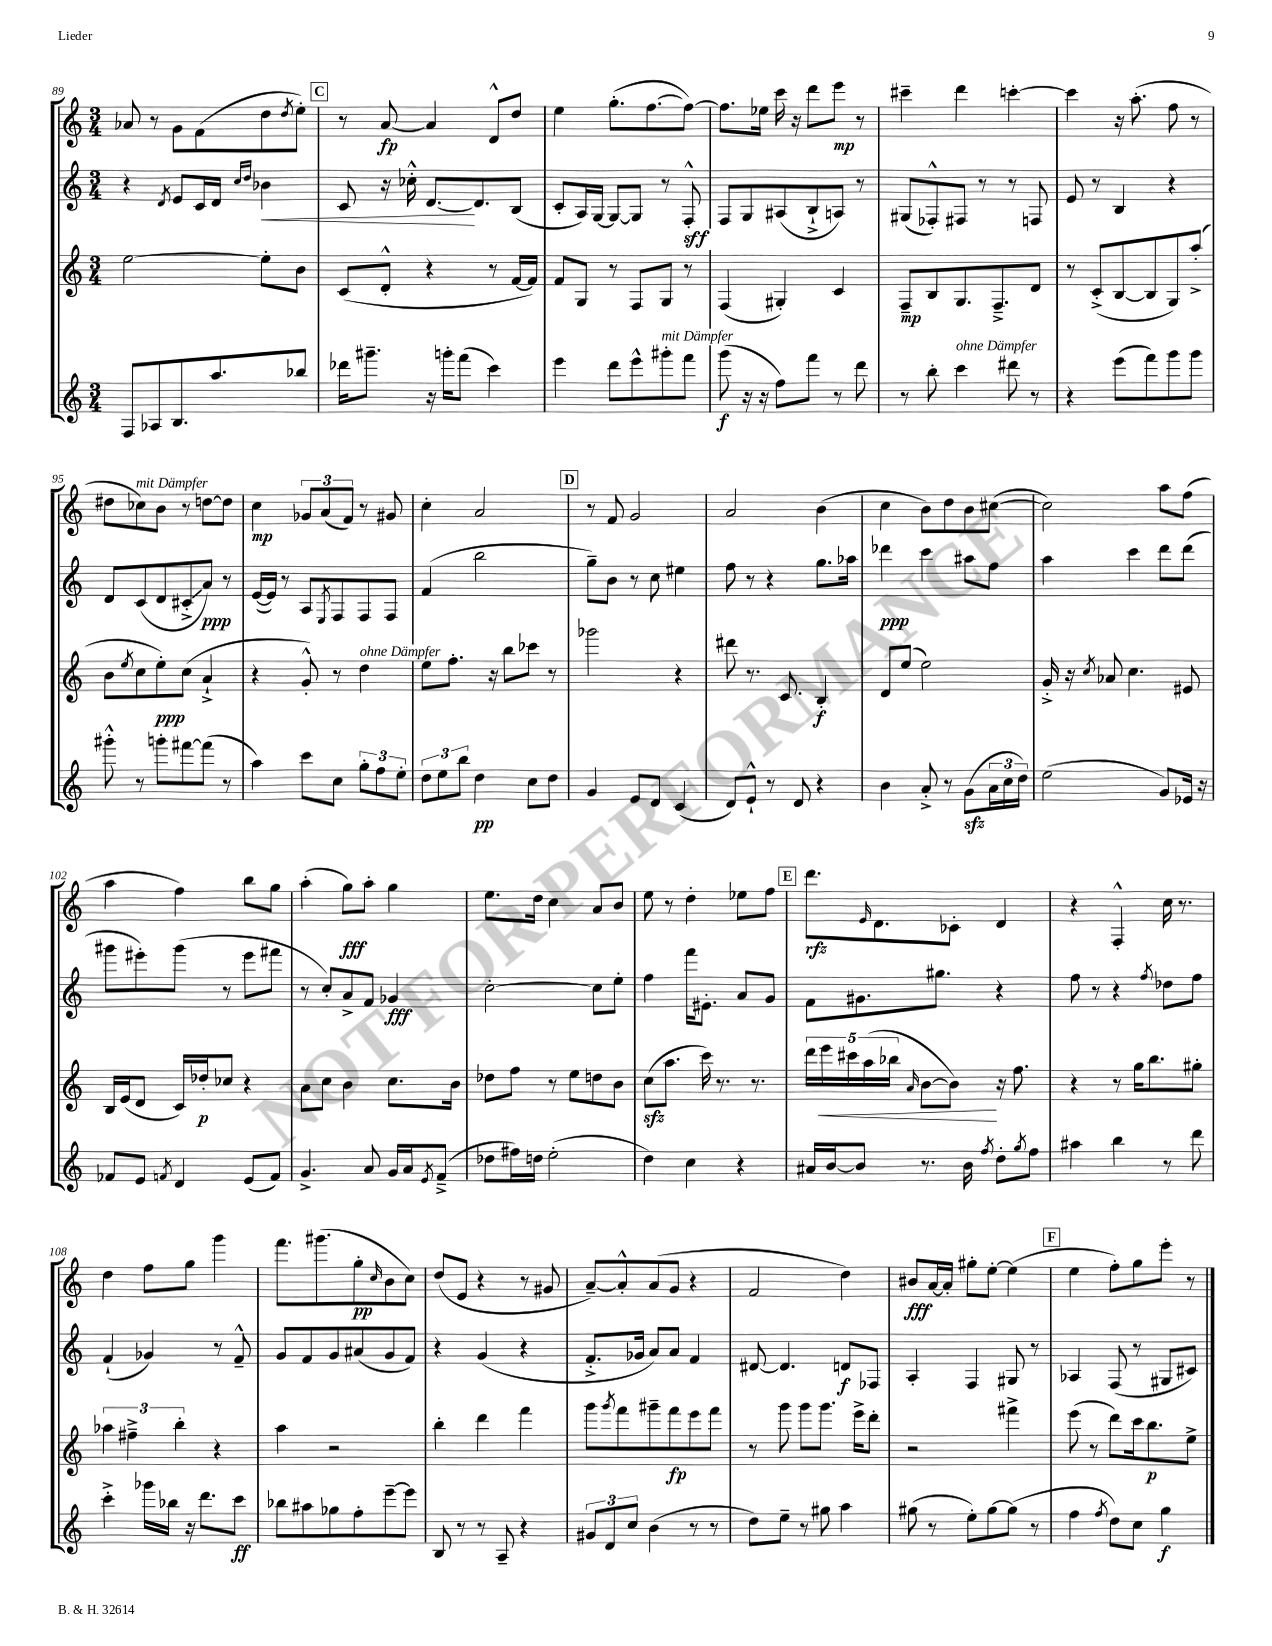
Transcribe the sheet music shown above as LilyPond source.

<<
\new StaffGroup <<
\new Staff = "s0" {
    \clef treble \key c \major \numericTimeSignature \time 3/4
    aes'8 r8 g'8 f'8( d''8 \acciaccatura { d''8 } e''8-.) |
    \mark \markup { \box "C" } r8 a'8~\fp a'4 d'8-^ d''8 |
    e''4 g''8.-.( f''8.~ f''8~) |
    f''8. ees''16 c'''16 r16 d'''8 e'''8\mp r8 |
    cis'''4-- d'''4 c'''4~-. |
    c'''4 r16 a''8.-.( f''8 r8 |
    dis''8 ces''8^\markup { \italic "mit Dämpfer" }) b'8 r8 d''8~ d''8 |
    c''4\mp \tuplet 3/2 { ges'8 a'8( f'8) } r8 gis'8 |
    c''4-. a'2 |
    \mark \markup { \box "D" } r8 f'8 g'2 |
    a'2 b'4( |
    c''4 b'8) d''8 b'8 cis''8~( |
    cis''2) a''8 f''8( |
    a''4 f''4) b''8 g''8 |
    a''4-.( g''8\fff) a''8-. g''4 |
    e''8. d''16 c''4 a'8 b'8 |
    e''8 r8 d''4-. ees''8 f''8 |
    \mark \markup { \box "E" } d'''8.\rfz \grace { e'16 } d'8. ces'8-. d'4 |
    r4 f4-.-^ c''16 r8. |
    d''4 f''8 g''8 g'''4 |
    f'''8. gis'''8.( g''8-.\pp \grace { c''16 } b'8 c''8) |
    d''8( e'8 r4 r8 gis'8 |
    a'8~--) a'8-.-^ a'8( g'8 r4 |
    f'2 d''4) |
    bis'8\fff a'16~ a'16-. gis''8-. e''8~-. e''4( |
    \mark \markup { \box "F" } e''4 f''8-.) g''8 e'''8-. r8 \bar "|." |
}
\new Staff = "s1" {
    \clef treble \key c \major \numericTimeSignature \time 3/4
    r4 \acciaccatura { d'8 } e'8 c'16 d'16 \grace { c''16 d''16 } bes'4\< |
    \mark \markup { \box "C" } c'8 r16 ces''16-.-^ d'8.~\! d'8. b8( |
    c'8-. a16) g16~ g8~ g8 r8 f8-.-^\sff |
    f8 g8 ais8( b8-!-> a8) r8 |
    gis8( fes8-.-^) fis8 r8 r8 f8 |
    e'8 r8 b4 r4 |
    d'8 c'8( d'8 cis'8-.->\glissando a'8\ppp) r8 |
    e'16~( e'16) r8 a8 \acciaccatura { e8 } f8 f8 f8 |
    f'4( b''2 |
    \mark \markup { \box "D" } g''8--) b'8 r8 c''8 eis''4 |
    f''8 r8 r4 g''8. aes''16 |
    des'''4\ppp c'''4 ais''8 f''8 |
    a''4 c'''4 d'''8 d'''8( |
    gis'''8 eis'''8-.) gis'''8( r8 eis'''8 fis'''8 |
    r8 c''8-.) a'8-> f'8 ges'4\fff |
    c''2~-. c''8 e''8-. |
    f''4 f'''16 eis'8.-. a'8 g'8 |
    \mark \markup { \box "E" } f'8 gis'8. gis''8. r4 |
    f''8 r8 r4 \acciaccatura { f''8 } des''8 f''8 |
    f'4-!( ges'4) r8 f'8---^ |
    g'8 f'8 g'8 ais'8( g'8 f'8) |
    r4 g'4( r4 |
    f'8.-.-> ges'16 a'8) a'8 f'4 |
    dis'8~ dis'4. d'8\f fes8 |
    a4-. f4 gis8 r8 |
    \mark \markup { \box "F" } aes4 f8( r8 gis8 cis'8) \bar "|." |
}
\new Staff = "s2" {
    \clef treble \key c \major \numericTimeSignature \time 3/4
    e''2~ e''8-. b'8 |
    \mark \markup { \box "C" } c'8( d'8-.-^ r4 r8 f'16~ f'16) |
    f'8 g8 r8 f8 g8 r8 |
    f4( gis4-.) c'4 |
    f8--\mp b8 g8. f8.---> d'8 |
    r8 c'8-.->( b8~ b8 g8) a''8-.->( |
    b'8 \acciaccatura { e''8 } c''8 e''8-.\ppp) c''8( a'4-!-> |
    r4 g'8-.-^) r8 d''4^\markup { \italic "ohne Dämpfer" } |
    e''8 f''8.-. r16 b''8 ces'''8 r8 |
    \mark \markup { \box "D" } ges'''2 r4 |
    dis'''8 r8. c'8. b4-.\f |
    d'8 e''8( e''2) |
    g'16-.-> r16 \acciaccatura { c''8 } aes'8 c''4. eis'8 |
    b16 e'16( d'8 c'16) des''16-.\p ces''8 r4 |
    a'8 c''8 b'4 c''8. b'16 |
    des''8 f''8 r8 e''8 d''8 b'8 |
    c''8\sfz( a''8. c'''16) r8. r8. |
    \mark \markup { \box "E" } \tuplet 5/4 { d'''16 e'''16\< cis'''16 a''16( bes''16 } \grace { a'16 } b'8~ b'8\!) r16 f''8. |
    r4 r8 g''16 b''8. gis''8-. |
    \tuplet 3/2 { aes''4 fis''4---> b''4-. } r4 |
    a''4 r2 |
    b''4-. d'''4 f'''4 |
    g'''8 \acciaccatura { g'''8 } f'''8 gis'''8-- f'''8\fp e'''8 f'''8 |
    r8 g'''8 g'''8 g'''8. e'''16-> d'''8-. |
    r2 fis'''4-> |
    \mark \markup { \box "F" } e'''8( r8 d'''8) c'''16 b''8.\p e''8-> \bar "|." |
}
\new Staff = "s3" {
    \clef treble \key c \major \numericTimeSignature \time 3/4
    f8 aes8 b8. a''8. bes''8 |
    \mark \markup { \box "C" } des'''16 gis'''8.-- r16 g'''16-. f'''8( c'''4) |
    e'''4 d'''8 e'''8-^ gis'''8-.^\markup { \italic "mit Dämpfer" } f'''8 |
    g'''8\f( r16 r16 f''8) f'''8 r8 d'''8 |
    r8 b''8-. c'''4^\markup { \italic "ohne Dämpfer" } dis'''8 r8 |
    r4 e'''8( f'''8) g'''8 g'''8 |
    gis'''8-.-^ r8 g'''8-. fis'''8~ fis'''8( r8 |
    a''4) c'''8 c''8 \tuplet 3/2 { g''8-. f''8 e''8-. } |
    \tuplet 3/2 { d''8 e''8 b''8 } d''4\pp c''8 d''8 |
    \mark \markup { \box "D" } g'4 e'8 d'8 c'4( |
    d'8) e'8-!-^ r8 d'8 r4 |
    b'4 a'8-.-> r8 g'8\sfz( \tuplet 3/2 { a'16 c''16 d''16) } |
    e''2( g'8) ees'16 r16 |
    fes'8 e'8 \acciaccatura { f'8 } d'4 e'8( f'8) |
    g'4.-> a'8 g'16 a'16 \acciaccatura { e'8 } f'8--->( |
    des''8 fis''16) d''16 e''2-.( |
    d''4) c''4 r4 |
    \mark \markup { \box "E" } ais'16 b'16~ b'8 r8. b'16 \acciaccatura { f''8 } d''8-. \acciaccatura { g''8 } f''8 |
    ais''4 b''4 r8 d'''8 |
    c'''4-.-> ges'''16 bes''16 r16 d'''8. c'''8\ff |
    bes''8 ais''8 ges''8 f''8-. e'''8~-- e'''8 |
    b8 r8 r8 a8-- r4 |
    \tuplet 3/2 { gis'8 d'8 c''8 } b'4( r8 r8 |
    d''8) e''8-- r8 gis''8 a''4 |
    gis''8( r8 e''8-.) gis''8~ gis''8( r8 |
    \mark \markup { \box "F" } f''4 \acciaccatura { f''8 } d''8) c''8 g''4\f \bar "|." |
}
>>
>>
\layout { \context { \Score currentBarNumber = #89 } }
